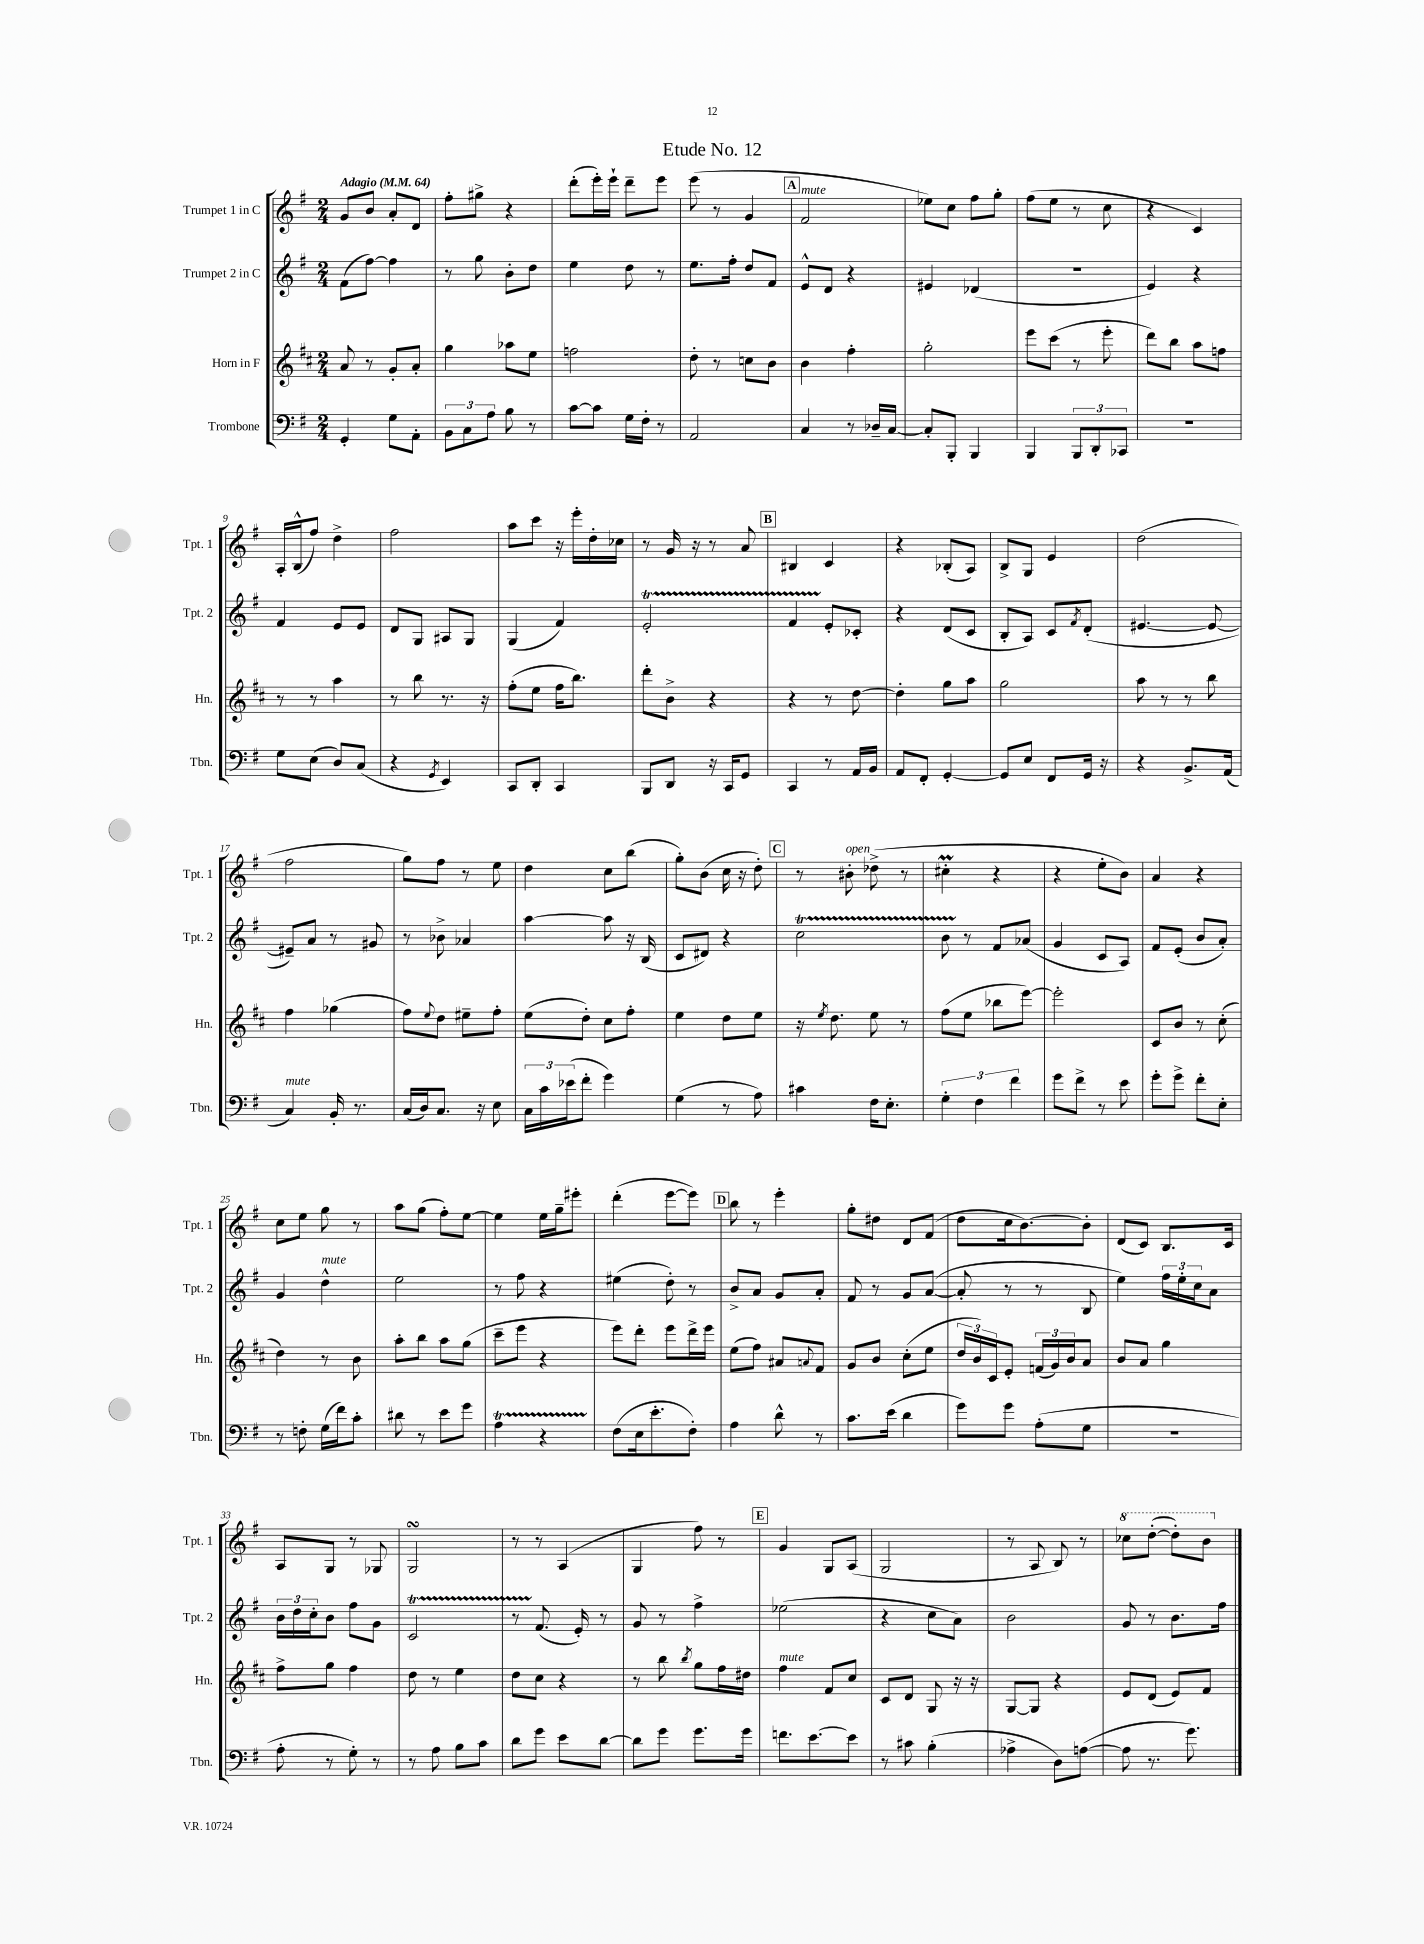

**kern	**kern	**kern	**kern
*staff4	*staff3	*staff2	*staff1
*clefF4	*clefG2	*clefG2	*clefG2
*k[f#]	*k[f#c#]	*k[f#]	*k[f#]
*M2/4	*M2/4	*M2/4	*M2/4
*MM64	*MM64	*MM64	*MM64
4GG'/	8a/	(8f#\L	8g/L
.	8r	[8ff#\J)	8b/J
8G\L	8g'/L	4ff#\]	8a'/L
8AA'\J	8a'/J	.	8d/J
=	=	=	=
12BB\L	4gg\	8r	8ff#'\L
12C\	.	.	.
.	.	8gg\	8gg#^\J
12A\J	.	.	.
8B\	8aa-\L	8b'\L	4r
8r	8ee\J	8dd\J	.
=	=	=	=
[8c\L	2ff\	4ee\	(8ddd'\L
8c\]J	.	.	16eee'\L)
.	.	.	16eee`\JJ
16G\LL	.	8dd\	8ddd~\L
16F#'\JJ	.	.	.
8r	.	8r	8eee\J
=	=	=	=
2AA/	8dd'\	8.ee\L	(8eee\
.	8r	.	8r
.	.	16ff#'\Jk	.
.	8cc\L	8dd/L	4g/
.	8b\J	8f#/J	.
=	=	=	=
4C/	4b\	8e^^/L	2f#/
.	.	8d/J	.
8r	4ff#'\	4r	.
16D-~/LL	.	.	.
[16C/JJ	.	.	.
=	=	=	=
8C'/]L	2gg'\	4e#/	8ee-\L)
8BBB'/J	.	.	8cc\J
4BBB/	.	(4d-/	8ff#\L
.	.	.	8gg'\J
=	=	=	=
4BBB/	8eee\L	2r	(8ff#\L
.	(8ccc#\J	.	8ee\J
12BBB/L	8r	.	8r
12DD'/	.	.	.
.	8eee'\	.	8cc\
12CC-/J	.	.	.
=	=	=	=
2r	8ddd\L)	4e/)	4r
.	8bb\J	.	.
.	8aa\L	4r	4c/)
.	8ff\J	.	.
=	=	=	=
8G\L	8r	4f#/	16A'/LL
.	.	.	(16B^^/J
(8E\J	8r	.	8ff#/J)
8D/L)	4aa\	8e/L	4dd^\
(8C/J	.	8e/J	.
=	=	=	=
4r	8r	8d/L	2ff#\
.	8bb\	8G/J	.
8qGG/	.	.	.
4EE/)	8.r	8A#/L	.
.	.	8G/J	.
.	16r	.	.
=	=	=	=
8CC/L	(8ff#'\L	(4G/	8aa\L
8DD'/J	8ee\J	.	8ccc\J
4CC/	16ff#\LK	4f#/)	16r
.	8.bb\J)	.	16eee'\LL
.	.	.	16dd'\
.	.	.	16cc-\JJ
=	=	=	=
8BBB/L	8ddd'\L	2e'/	8r
8DD/J	8b^\J	.	16g/
.	.	.	16r
16r	4r	.	8r
16CC/LK	.	.	.
8GG/J	.	.	8a/
=	=	=	=
4CC/	4r	4f#/	4B#/
8r	8r	8e'/L	4c/
16AA/LL	[8dd\	8c-'/J	.
16BB/JJ	.	.	.
=	=	=	=
8AA/L	4dd'\]	4r	4r
8FF#'/J	.	.	.
[4GG'/	8gg\L	(8d/L	(8B-'/L
.	8aa\J	8c/J	8A/J)
=	=	=	=
8GG/]L	2gg\	8B'/L	8B^/L
8E/J	.	8A/J)	8G/J
8FF#/L	.	8c/L	4e/
.	.	8qf#/	.
16GG/Jk	.	(8d'/J	.
16r	.	.	.
=	=	=	=
4r	8aa\	[4.e#/	(2dd\
.	8r	.	.
8.BB^/L	8r	.	.
.	8bb\	8e#/_	.
(16AA/Jk	.	.	.
=	=	=	=
4C/)	4ff#\	8e#~/]L)	2ff#\
.	.	8a/J	.
16BB'/	(4gg-\	8r	.
8.r	.	.	.
.	.	8g#/	.
=	=	=	=
(16C/LL	8ff#\L)	8r	8gg\L)
16D/J)	.	.	.
.	8qqee/	.	.
8.C/J	8dd\J	8b-^\	8ff#\J
.	8ee#~\L	4a-/	8r
16r	.	.	.
8E\	8ff#'\J	.	8ee\
=	=	=	=
24C\LL	(8ee\L	[4aa\	4dd\
24c\	.	.	.
(24e-\J	.	.	.
8f#'\J	8dd'\J)	.	.
4g\)	8cc#\L	8aa\]	8cc\L
.	8ff#'\J	16r	(8bb\J
.	.	(16B/	.
=	=	=	=
(4G\	4ee\	8c/L	8gg'\L)
.	.	8d#/J)	(8b\J
8r	8dd\L	4r	16cc\
.	.	.	16r
8A\)	8ee\J	.	8dd'\)
=	=	=	=
4c#\	16r	2cc\	8r
.	8qee/	.	.
.	8.dd\	.	.
.	.	.	8b#'\
16F#\LK	8ee\	.	(8dd-^\
8.E'\J	.	.	.
.	8r	.	8r
=	=	=	=
6G'\	(8ff#\L	8b\	4cc#'\
.	8ee\J	8r	.
6F#\	.	.	.
.	8bb-\L	8f#/L	4r
6f#\	.	.	.
.	[8eee\J)	(8a-/J	.
=	=	=	=
8g\L	2eee'\]	4g/	4r
8f#^\J	.	.	.
8r	.	8c/L	8ee'\L
8e\	.	8A/J)	8b\J)
=	=	=	=
8g'\L	8c#/L	8f#/L	4a/
8g^\J	8b/J	(8e'/J	.
8f#'\L	8r	8b/L	4r
8E'\J	(8cc#'\	8a'/J)	.
=	=	=	=
8r	4dd\)	4g/	8cc\L
8F'\	.	.	8ee\J
(16G\LL	8r	4dd^^\	8gg\
16f#\J)	.	.	.
8c'\J	8b\	.	8r
=	=	=	=
8d#\	8aa'\L	2ee\	8aa\L
8r	8bb\J	.	(8gg\J
8e\L	8aa\L	.	8ff#'\L)
8g\J	(8gg\J	.	[8ee\J
=	=	=	=
4A\	8ccc#~\L	8r	4ee\]
.	8eee\J	8ff#\	.
4r	4r	4r	16ee\LL
.	.	.	16gg~\J
.	.	.	8eee#'\J
=	=	=	=
(8F#\L	8eee\L)	(4ee#\	(4ddd'\
16E\k	8ddd'\J	.	.
8.e'\	.	.	.
.	8eee\L	8dd'\)	[8eee\L
8F#'\J)	16ddd^\L	8r	8eee\]J)
.	16eee\JJ	.	.
=	=	=	=
4A\	(8ee\L	8b^/L	8bb\
.	8ff#\J)	8a/J	8r
8d^^\	8a#/L	8g/L	4eee'\
.	8qqa/	.	.
8r	8f#/J	8a'/J	.
=	=	=	=
8.c\L	8g/L	8f#/	8gg'\L
.	8b/J	8r	8dd#\J
(16e\Jk	.	.	.
4d\	(8cc#'\L	8g/L	8d/L
.	8ee\J	([8a/J	(8f#/J
=	=	=	=
8g\L)	24dd/LL	8a'/]	8dd\L
.	24b/)	.	.
.	24c#/J	.	.
8g\J	8e'/J	8r	16cc\k
.	.	.	[8.b\)
(8A'\L	(24f/LL	8r	.
.	24g/)	.	.
.	24b/J	.	.
8G\J	8a/J	8B/	8b'\]J
=	=	=	=
2r	8b/L	4ee\)	(8d/L
.	8a/J	.	8c/J)
.	4gg\	24ff#\LL	8.B/L
.	.	24ee'\	.
.	.	24cc\J	.
.	.	8a\J	.
.	.	.	16c/Jk
=	=	=	=
8A'\	8ff#^\L	24b\LL	8A/L
.	.	24dd\	.
.	.	24cc'\J	.
8r	8gg\J	8b\J	8G/J
8G'\)	4ff#\	8ff#\L	8r
8r	.	8g\J	8G-/
=	=	=	=
8r	8dd\	2c/	2G/
8A\	8r	.	.
8B\L	4ee\	.	.
8c\J	.	.	.
=	=	=	=
8d\L	8dd\L	8r	8r
8g\J	8cc#\J	(8.f#/	8r
8e\L	4r	.	(4A/
.	.	16e'/)	.
[8d\J	.	8r	.
=	=	=	=
8d\]L	8r	8g/	4G/
8g\J	8bb\	8r	.
.	8qbb/	.	.
8.g\L	8gg\L	4ff#^\	8ff#\)
.	16ff#\L	.	8r
16g\Jk	16dd#\JJ	.	.
=	=	=	=
8.f\L	4ff#\	(2ee-\	4g/
[8.e\	.	.	.
.	8f#/L	.	8G/L
8e\]J	8cc#/J	.	(8A/J
=	=	=	=
8r	8c#/L	4r	2G/
8c#\	8d/J	.	.
(4B'\	8G/	8cc\L	.
.	16r	8a\J)	.
.	16r	.	.
=	=	=	=
4A-^\	[8G/L	2b\	8r
.	8G/]J	.	8A/
8D\L)	4r	.	8B/)
([8A\J	.	.	8r
=	=	=	=
8A\]	8e/L	8g/	8ccc-\L
8.r	(8d/J	8r	([8ddd'\J
.	8e/L)	8.b\L	8ddd'\]L)
8.g\)	.	.	.
.	8f#/J	.	8bb\J
.	.	16ff#\Jk	.
==	==	==	==
*-	*-	*-	*-
